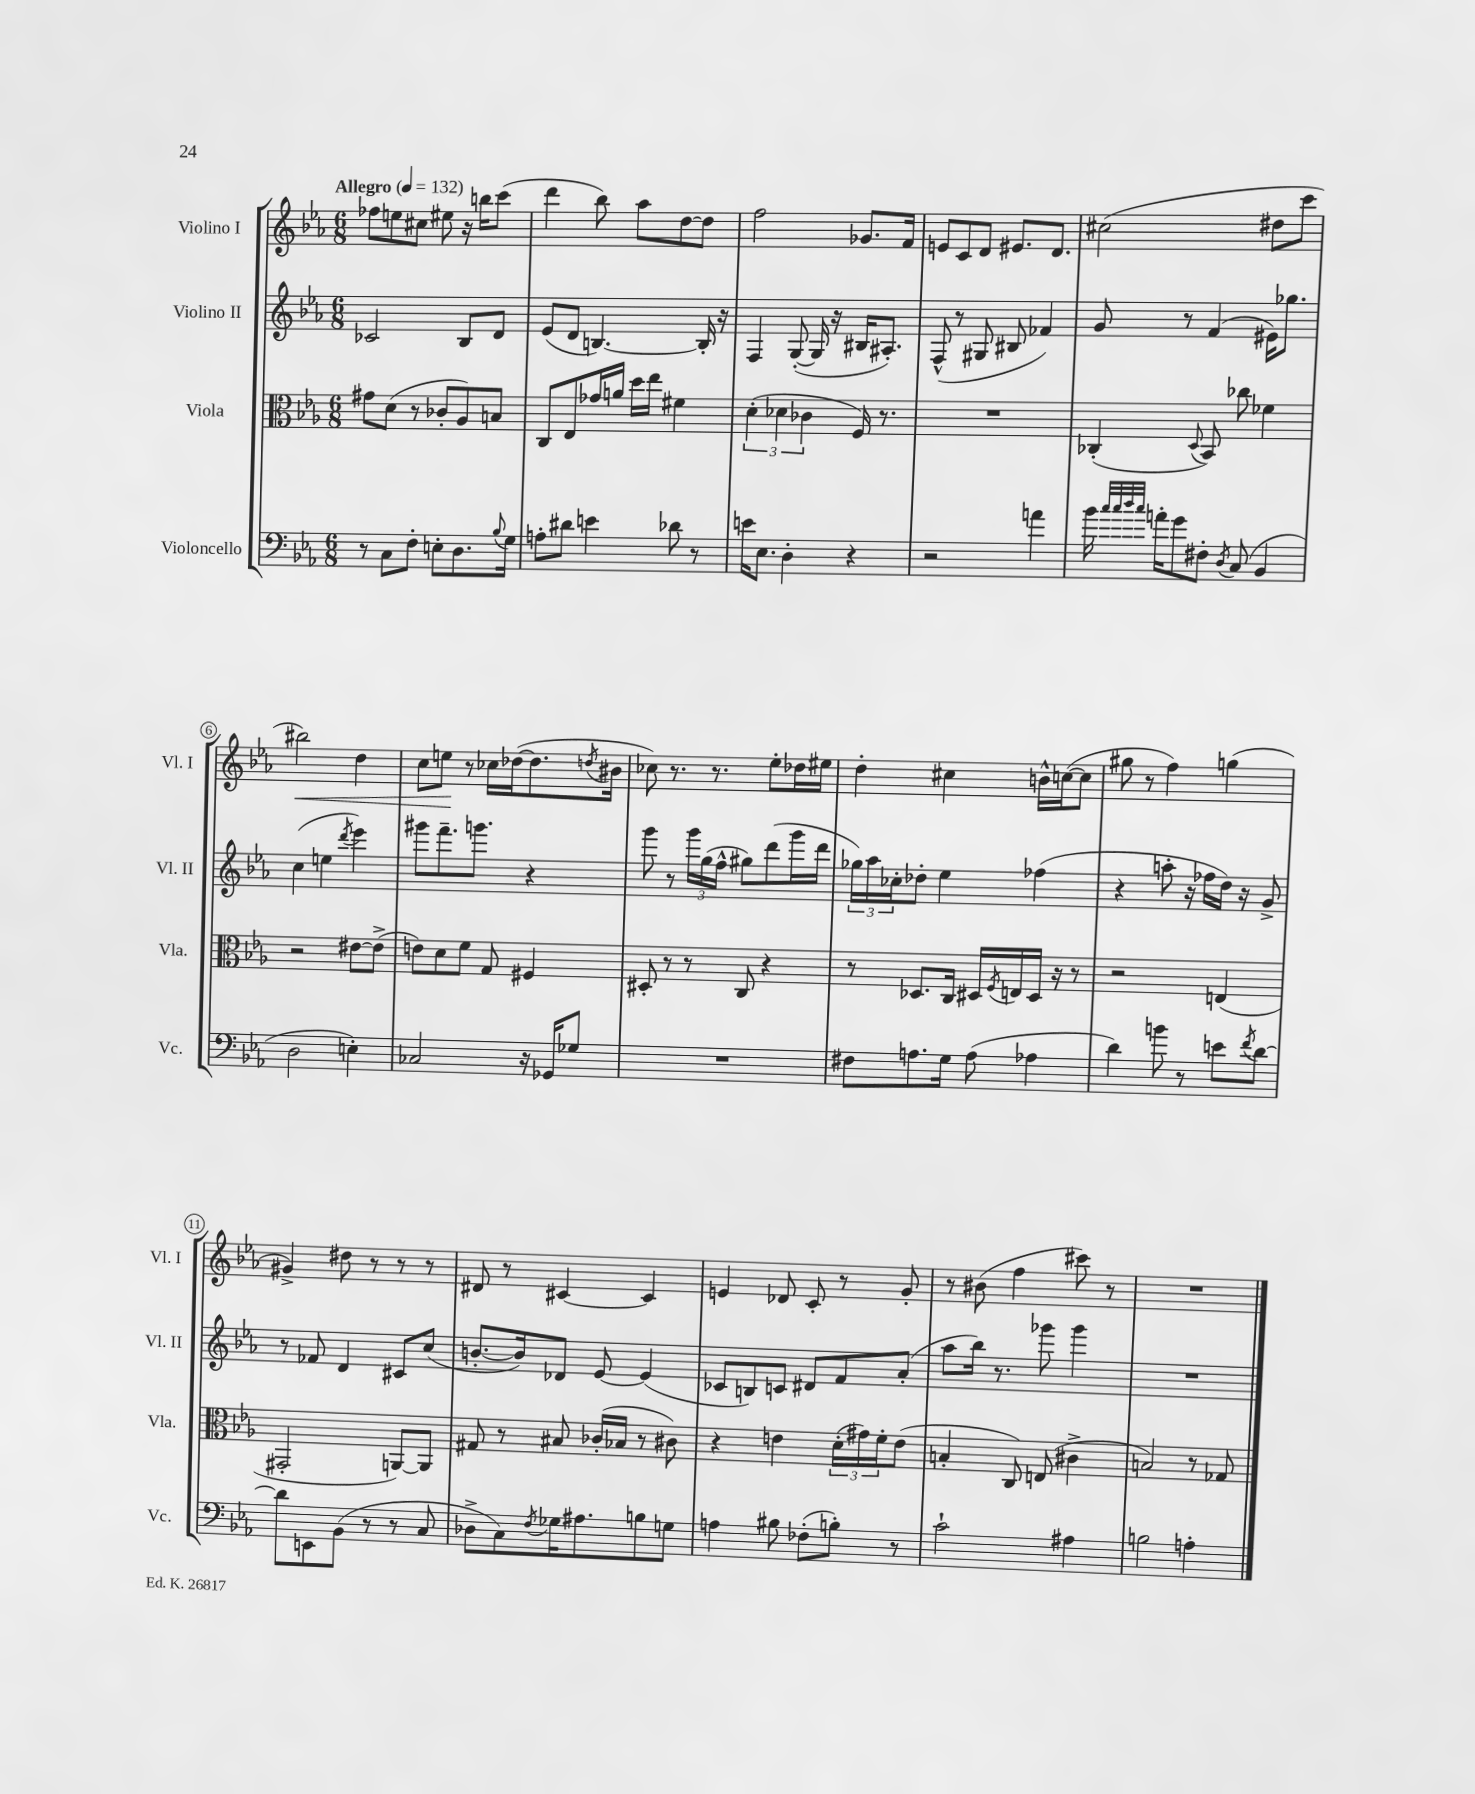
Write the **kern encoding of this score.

**kern	**kern	**kern	**kern	**dynam
*part4	*part3	*part2	*part1	*part1
*staff4	*staff3	*staff2	*staff1	*staff1
*I"Violoncello	*I"Viola	*I"Violino II	*I"Violino I	*
*I'Vc.	*I'Vla.	*I'Vl. II	*I'Vl. I	*
*clefF4	*clefC3	*clefG2	*clefG2	*
*k[b-e-a-]	*k[b-e-a-]	*k[b-e-a-]	*k[b-e-a-]	*
*M6/8	*M6/8	*M6/8	*M6/8	*
*MM132	*MM132	*MM132	*MM132	*
=1	=1	=1	=1	=1
!	!	!	!LO:TX:a:B:t=Allegro	!
8r	8g#X\L	2c-X/	8ff-X\L	.
8C\L	(8d\J	.	8een\	.
8F'\J	8r	.	8cc#X\J	.
8En'\L	8c-X'/L	.	8ee#X\	.
8.D\	8A-/)	8B-/L	16r	.
.	.	.	16bbn\KL	.
.	8Bn/J	8d/J	(8ccc\J	.
8qqB-/	.	.	.	.
16G\Jk	.	.	.	.
=2	=2	=2	=2	=2
8An'\L	8C/L	(8e-/L	4ddd\	.
8d#X\J	8E-/	8d/J	.	.
4en\	16g-X/L	[4.Bn/)	8bb-\)	.
.	16an/JJ	.	.	.
.	16dd\LL	.	8aa-\L	.
.	16ee-\JJ	.	.	.
8d-X\	4f#X\	.	[8dd\	.
8r	.	16B'/]	8dd\J]	.
.	.	16r	.	.
=3	=3	=3	=3	=3
16en\KL	(6d'\	4F/	2ff\	.
8.E-\J	.	.	.	.
.	6d-X\	.	.	.
4D'\	.	([8G'/	.	.
.	6c-X\	.	.	.
.	.	16G/]	.	.
.	.	16r	.	.
4r	16F/)	16B#X/KL	8.g-X/L	.
.	8.r	8.A#X'/J)	.	.
.	.	.	16f/Jk	.
=4	=4	=4	=4	=4
2r	2.r	(8F^^/	8en/L	.
.	.	8r	8c/	.
.	.	8G#X/	8d/J	.
.	.	8B#X/	8.e#X/L	.
4an\	.	4f-X/)	.	.
.	.	.	8.d/J	.
=5	=5	=5	=5	=5
16b-\	(4C-X'/	8g/	(2cc#X\	.
32qqcc/LLL	.	.	.	.
32qqcc/	.	.	.	.
32qqdd/	.	.	.	.
32qqcc/JJJ	.	.	.	.
16an'\KL	.	.	.	.
8g\	.	8r	.	.
.	8qqD/	.	.	.
8F#X'\J	8BB-/)	(4f/	.	.
8qD/	.	.	.	.
(8C/	8cc-X\	.	.	.
4BB-/	4f-X\	16e#X\KL)	8dd#X\L	.
.	.	8.gg-X\J	.	.
.	.	.	8ccc\J	.
!!LO:LB:g=z
=6	=6	=6	=6	=6
!	!	!	!	!LO:HP:b
2D\	2r	(4cc\	2bb#X\)	<
.	.	4een\	.	.
.	.	8qddd/	.	.
4En'\)	[8e#X\L	4eee-\)	4dd\	.
.	(8e#^\J]	.	.	.
=7	=7	=7	=7	=7
2C-X/	8en\L)	8ggg#X\L	8cc\L	.
.	8d\	8.fff~\	8een\J	.
.	8f\J	.	8r	[
.	.	8.gggn\J	.	.
.	8G/	.	16cc-X\LL	.
.	.	.	([16dd-X\J	.
16r	4F#X/	4r	8.dd-\]	.
16GG-X/KL	.	.	.	.
8G-X/J	.	.	.	.
.	.	.	8qddn/	.
.	.	.	16b#X\Jk	.
=8	=8	=8	=8	=8
2.r	8D#X'/	8ggg\	8cc-X\)	.
.	8r	8r	8.r	.
.	8r	24ggg\LL	.	.
.	.	(24gg\	.	.
.	.	.	8.r	.
.	.	24ff^^\JJ	.	.
.	8C/	8gg#X\L)	.	.
.	4r	(8ddd\	8ee-'\L	.
.	.	16ggg\L	16dd-X\L	.
.	.	16ddd\JJ	16ee#X\JJ	.
=9	=9	=9	=9	=9
8F#X\L	8r	24gg-X\LL)	4dd'\	.
.	.	24aa-\	.	.
.	.	24cc-X'\J	.	.
8.An\	8.D-X/L	8dd-X'\J	.	.
.	.	4ee-\	4cc#X\	.
16G\Jk	16C/Jk	.	.	.
(8A\	16D#X/LL	.	.	.
.	8qF/	.	.	.
.	16En/	.	.	.
4A-X\	16D#/JJ	(4ff-X\	16bn^^\LL	.
.	16r	.	([16ccn\J	.
.	8r	.	8cc\J]	.
=10	=10	=10	=10	=10
4d\)	2r	4r	8gg#X\	.
.	.	.	8r	.
8bn\	.	8aan'\	4ff\)	.
8r	.	16r	.	.
.	.	16ff-X\LL	.	.
8en\L	(4En/	16dd\JJ)	(4ggn\	.
.	.	16r	.	.
8qf/	.	.	.	.
[8d\J	.	8g^/	.	.
!!LO:LB:g=z
=11	=11	=11	=11	=11
8d\L]	2GG#X'/	8r	4g#X^/)	.
8EEn\	.	8f-X/	.	.
(8BB-\J	.	4d/	8dd#X\	.
8r	.	.	8r	.
8r	[8AAn/L)	8c#X/L	8r	.
8C/	8AA/J]	(8cc/J	8r	.
=12	=12	=12	=12	=12
8D-X^\L	8G#X/	[8.bn'/L	8d#X/	.
8C\)	8r	.	8r	.
.	.	16b/k])	.	.
8qF/	.	.	.	.
16G-X\K	8B#X/	8d-X/J	[4c#X/	.
8.A#X\	.	.	.	.
.	(16c-X'/LL	[8e-/	.	.
.	16B-X/JJ	.	.	.
8Bn\	8r	(4e-/]	4c#/]	.
8Gn\J	8c#X\)	.	.	.
=13	=13	=13	=13	=13
4An\	4r	8c-X/L	4en/	.
.	.	8Bn/)	.	.
8B#X\	4en\	8cn/J	8d-X/	.
(8F-X'\L	.	8d#X/L	8c'/	.
8Bn'\J)	(24d'\LL	8f/	8r	.
.	24g#X\)	.	.	.
.	24f'\J	.	.	.
8r	(8e\J	(8a-'/J	8g'/	.
=14	=14	=14	=14	=14
2c`\	4Bn'/	8aa-\L	8r	.
.	.	16bb-\Jk)	(8b#X\	.
.	.	8.r	.	.
.	8C/)	.	4ff\	.
.	(8En/	8ggg-X\	.	.
4A#X\	4c#X^\	4ggg-\	8ccc#X\)	.
.	.	.	8r	.
=15	=15	=15	=15	=15
2Bn\	2Bn/)	2.r	2.r	.
4An'\	8r	.	.	.
.	8G-X/	.	.	.
==	==	==	==	==
*-	*-	*-	*-	*-
